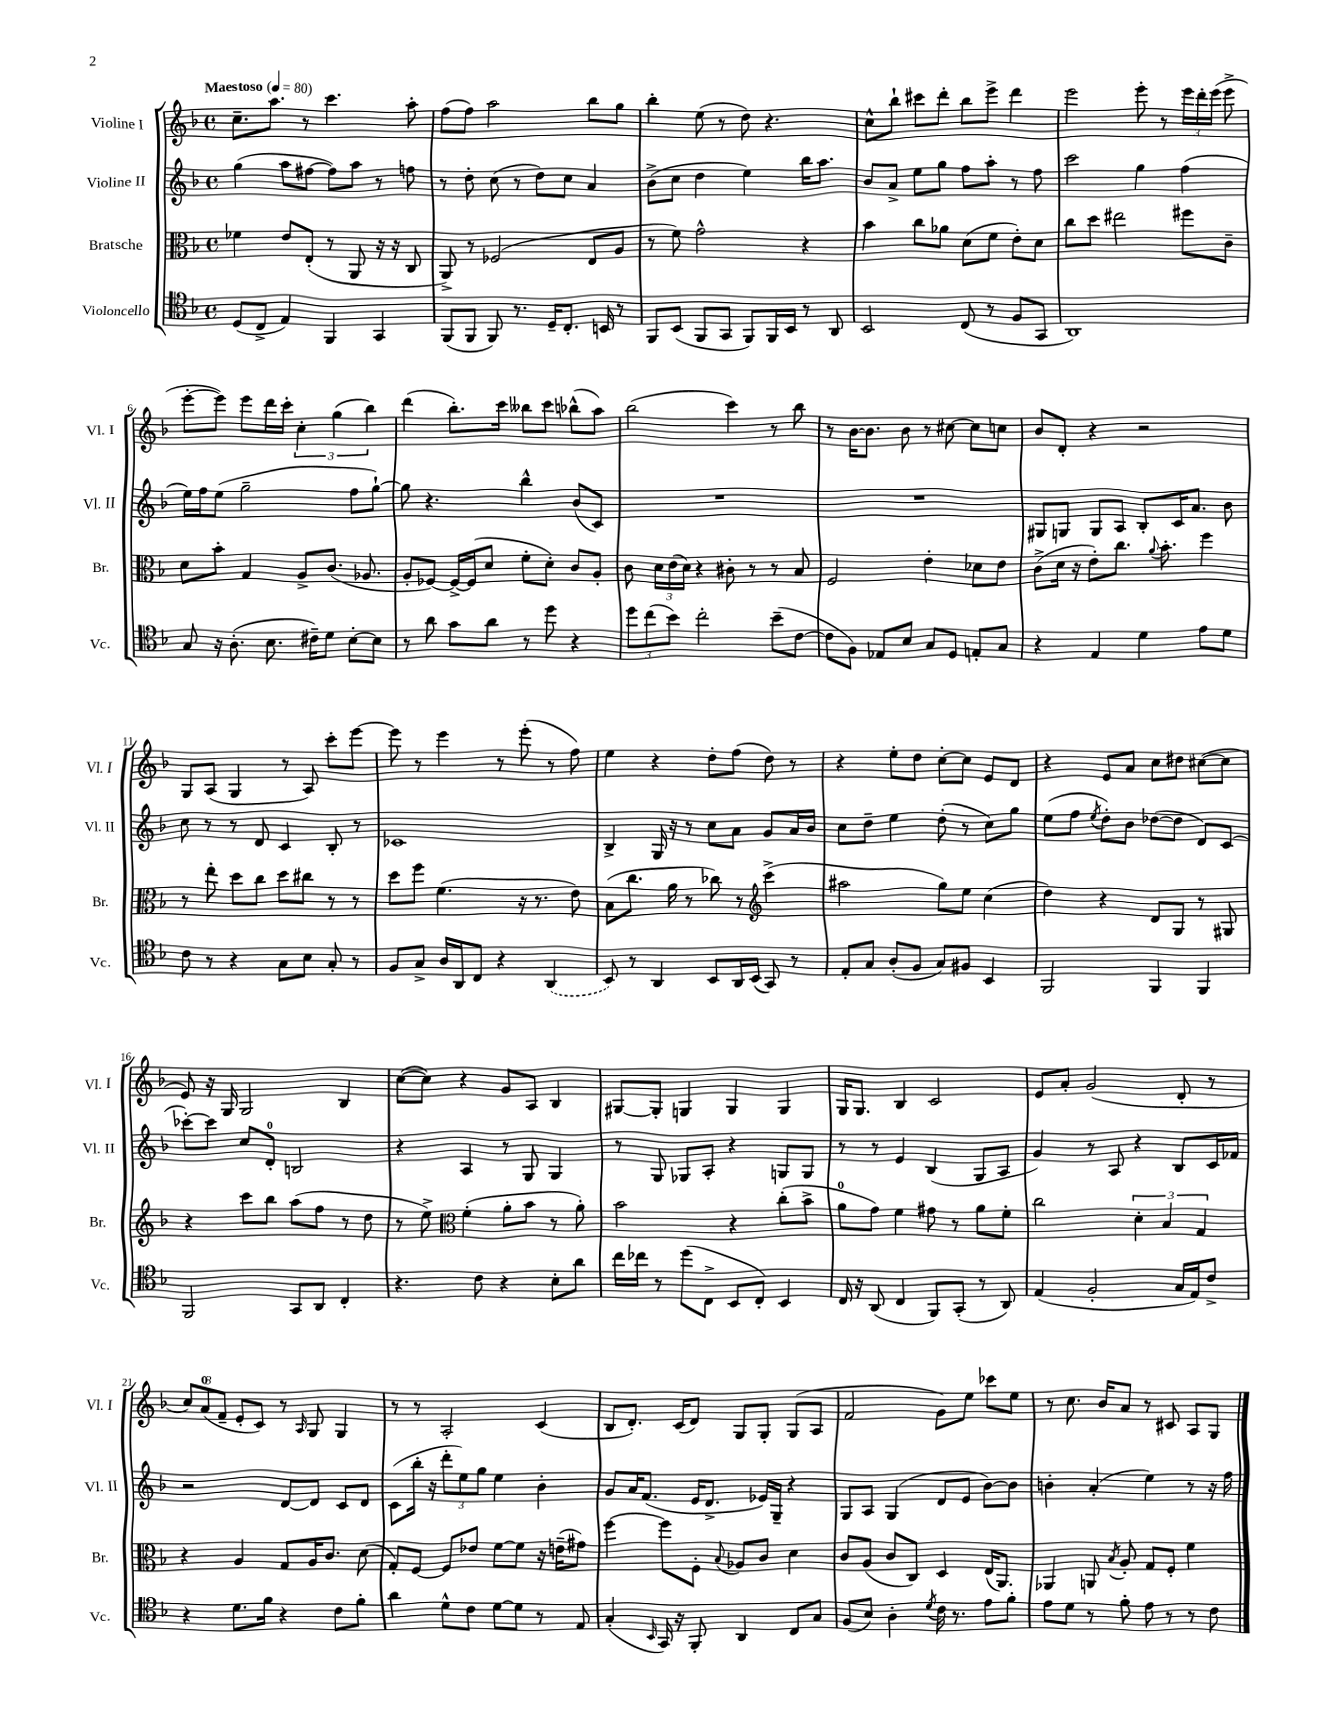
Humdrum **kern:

**kern	**kern	**kern	**kern
*part4	*part3	*part2	*part1
*staff4	*staff3	*staff2	*staff1
*I"Violoncello	*I"Bratsche	*I"Violine II	*I"Violine I
*I'Vc.	*I'Br.	*I'Vl. II	*I'Vl. I
*clefC4	*clefC3	*clefG2	*clefG2
*k[b-]	*k[b-]	*k[b-]	*k[b-]
*M4/4	*M4/4	*M4/4	*M4/4
*met(c)	*met(c)	*met(c)	*met(c)
*MM80	*MM80	*MM80	*MM80
=1	=1	=1	=1
!	!	!	!LO:TX:a:B:t=Maestoso
(8D/L	4f-X\	(4gg\	8.cc~\L
8C^/J	.	.	.
.	.	.	8.aa\J
4E/)	8e/L	8aa\L	.
.	(8E'/J	[8ff#X\J	8r
4FF/	8r	8ff#\L])	4.ccc\
.	8AA/	8aa\J	.
4GG/	16r	8r	.
.	16r	.	.
.	8C/	8ffn\	8aa'\
=2	=2	=2	=2
(8FF/L	8AA^/)	8r	(8ff\L
8FF/J	8r	8dd'\	8ff\J)
8FF/)	(2F-X/	(8cc\	2aa\
8.r	.	8r	.
.	.	8dd\L)	.
16D~/KL	.	.	.
8.C'/J	.	8cc\J	.
.	8E/L	4a/	8bb-\L
16BBn/	.	.	.
8r	8A/J	.	8gg\J
=3	=3	=3	=3
8FF/L	8r	(8b-^\L	4bb-'\
(8BB-/J	8f\)	8cc\J	.
8FF/L	2g^^\	4dd\	(8ee\
8GG/J	.	.	8r
8FF/L)	.	4ee\)	8dd\)
16FF/L	.	.	4.r
16BB-/JJ	.	.	.
8r	4r	16bb-\KL	.
.	.	8.aa\J	.
8AA/	.	.	.
=4	=4	=4	=4
2BB-/	4b-\	8b-/L	8cc^^\L
.	.	8a^/J	8bb-`\J
.	8cc\L	8ee\L	8ccc#X\L
.	8a-X\J	8gg\J	8ddd'\J
(8C/	(8d\L	8ff\L	8bb-\L
8r	8f\J	8aa'\J	8eee^\J
8F/L	8e'\L)	8r	4ddd\
8GG/J	8d\J	8ff\	.
=5	=5	=5	=5
1AA)	8cc\L	2ccc\	2eee\
.	8dd\J	.	.
.	2ee#X\	.	.
.	.	4gg\	8eee'\
.	.	.	8r
.	8ff#X\L	(4ff\	24eee\LL
.	.	.	24ddd'\
.	.	.	(24eee\JJ
.	8c~\J	.	8eee^\
!!LO:LB:g=z
=6	=6	=6	=6
8G/	8d\L	16ee\LL)	[8eee'\L
.	.	16ff\J	.
16r	8b-'\J	(8ee\J	8eee\J])
(8.A'\	.	.	.
.	4G/	2gg~\	8eee\L
8.B-\	.	.	16ddd\L
.	.	.	16ccc'\JJ
.	8A^/L	.	6cc'\
16c#X~\KL)	.	.	.
8d\J	(8.c/J	.	.
.	.	.	(6gg\
[8B-'\L	.	8ff\L	.
.	8.A-X/	.	.
.	.	.	6bb-\)
8B-\J]	.	[8gg`\J)	.
=7	=7	=7	=7
8r	8A'/L	8gg\]	(4ddd\
8a\	[8F-X/J)	4.r	.
8g\L	16F-^/LL_	.	8.bb-'\L)
.	(16F-/J]	.	.
8a\J	8d/J	.	.
.	.	.	16ccc\Jk
8r	8f'\L	4bb-^^\	8bb--X\L
8dd\	8d'\J)	.	8ccc\J
4r	8c/L	(8b-/L	(8bb-X^^\L
.	8A'/J	8c/J)	8aa\J)
=8	=8	=8	=8
12dd\L	8c\	1r	(2bb-\
(12cc\	.	.	.
.	24d\LL	.	.
12b-\J)	(24e\	.	.
.	24d\JJ)	.	.
2cc'\	4r	.	.
.	8c#X'\	.	4ccc\)
.	8r	.	.
(8b-~\L	8r	.	8r
[8c\J	8B-/	.	8bb-\
=9	=9	=9	=9
8c\L]	2F/	1r	8r
8F\J)	.	.	[16b-\KL
.	.	.	8.b-\J]
8E-X/L	.	.	.
8B-/J	.	.	8b-\
8G/L	4e'\	.	8r
8D/J	.	.	[8cc#X\
8En'/L	8d-X\L	.	8cc#\L]
8G/J	8e\J	.	8ccn\J
=10	=10	=10	=10
4r	(8c^\L	8G#X/L	8b-/L
.	16d\Jk	8Gn/J	8d'/J
.	16r	.	.
4E/	8e'\L)	8G/L	4r
.	8.cc\J	8A/J	.
4d\	.	8B-'/L	2r
.	8qqa/	.	.
.	8.b-'\	.	.
.	.	16c/K	.
.	.	8.a/J	.
8e\L	4ff\	.	.
8d\J	.	8b-\	.
!!LO:LB:g=z
=11	=11	=11	=11
8c\	8r	8cc\	8G/L
8r	8ee'\	8r	(8A/J
4r	8dd\L	8r	4G/
.	8cc\J	8d/	.
8G\L	8dd\L	4c/	8r
8B-\J	8cc#X\J	.	8A/)
8G'/	8r	8B-'/	8ccc'\L
8r	8r	8r	[8eee\J
=12	=12	=12	=12
8F/L	8dd\L	1c-X	8eee\]
8G^/J	8ff\J	.	8r
16A/LL	(4.f\	.	4eee\
16AA/J	.	.	.
8C/J	.	.	.
4r	.	.	8r
.	16r	.	(8eee'\
.	8.r	.	.
(4AA/	.	.	8r
.	8e\)	.	8ff\)
=13	=13	=13	=13
8BB-/)	(8B-\L	4B-^/	4ee\
8r	8.cc\J	.	.
4AA/	.	16G/	4r
.	16a\	16r	.
.	8r	8r	.
8BB-/L	8cc-X\)	8cc\L	8dd'\L
16AA/L	8r	8a\J	(8ff\J
(16BB-/JJ	.	.	.
*	*clefG2	*	*
8GG/)	(4ccc^\	8g/L	8dd\)
8r	.	16a/L	8r
.	.	16b-/JJ	.
=14	=14	=14	=14
8E'/L	2aa#X\	8cc\L	4r
8G/J	.	8dd~\J	.
(8A'/L	.	4ee\	8ee'\L
8F/J	.	.	8dd\J
8G/L)	8gg\L)	(8dd'\	[8cc'\L
8F#X/J	8ee\J	8r	8cc\J]
4BB-/	(4cc\	8cc\L)	8e/L
.	.	8gg\J	8d/J
=15	=15	=15	=15
2FF/	4dd\)	(8ee\L	4r
.	.	8ff\J	.
.	.	8qee/	.
.	4r	8dd'\L)	8e/L
.	.	8b-\J	8a/J
4FF/	8d/L	([8dd-X\L	8cc\L
.	8G/J	8dd-\J]	8dd#X\J
4FF/	8r	8d/L)	([8cc#X\L
.	8G#X/	(8c/J	8cc#\J]
!!LO:LB:g=z
=16	=16	=16	=16
2FF/	4r	[8ccc-X'\L)	8e/)
.	.	8ccc-\J]	16r
.	.	.	16G/
.	8ccc\L	8cc/L	2G/
.	8bb-\J	8d'/J	.
8GG/L	(8aa\L	2Bn/	.
8AA/J	8ff\J	.	.
4C'/	8r	.	4B-/
.	8dd\	.	.
=17	=17	=17	=17
4.r	8r	4r	([8cc\L
.	8ee^\)	.	8cc\J])
*	*clefC3	*	*
.	(4f'\	4A/	4r
8c\	.	.	.
4r	8a'\L	8r	8g/L
.	8b-\J	8G/	8A/J
8B-'\L	8r	4G/	4B-/
8a\J	8a'\)	.	.
=18	=18	=18	=18
16cc\LL	2b-\	8r	[8G#X/L
16cc-X\JJ	.	.	.
8r	.	8G/	8G#'/J]
(8dd\L	.	8G-X/L	4Gn/
8C^\J	.	8A'/J	.
8BB-/L	4r	4r	4G/
8C'/J)	.	.	.
4BB-/	(8cc'\L	8Gn/L	4G/
.	8b-^\J	8G/J	.
=19	=19	=19	=19
16C/	8a\L	8r	16G/KL
16r	.	.	8.G/J
(8AA/	8g\J)	8r	.
4C/	4f\	4e/	4B-/
8FF/L)	8g#X\	(4B-/	2c/
(8GG'/J	8r	.	.
8r	8a\L	8G/L	.
8AA/)	8f'\J	8A/J	.
=20	=20	=20	=20
(4E/	2cc\	4g/)	8e/L
.	.	.	8a'/J
2F'/	.	8r	(2g/
.	.	8A/	.
.	6d'\	4r	.
.	6B-/	.	.
16G/LL	.	8B-/L	8d'/
16E/J)	.	.	.
.	6G/	.	.
8c^/J	.	16c/L	8r
.	.	16f-X/JJ	.
!!LO:LB:g=z
=21	=21	=21	=21
4r	4r	2r	12cc/L)
.	.	.	(12a/
.	.	.	12f~/J
8.d\L	4A/	.	8e'/L
.	.	.	8c/J)
16f\Jk	.	.	.
4r	8G/L	[8d/L	8r
.	.	.	16qqA/
.	16A/K	8d/J]	8G/
.	8.c/J	.	.
8c\L	.	8c/L	4G/
8f'\J	(8d\	8d/J	.
=22	=22	=22	=22
4a\	8G'/L)	(8c\L	8r
.	[8F/J	16bb-'\Jk	8r
.	.	16r	.
8d^^\L	8F/L]	12ddd'\L	2A'/
.	.	12ee\)	.
8c\J	8e-X/J	.	.
.	.	12gg\J	.
[8d\L	[8f\L	4ee\	.
8d\J]	8f\J]	.	.
8r	16r	4b-'\	(4c/
.	(16en~\KL	.	.
8E/	8g#X\J)	.	.
=23	=23	=23	=23
(4G'/	[4ff\	8g/L	8B-/L
.	.	16a/K	8.d'/J)
.	.	(8.f/J	.
16qqBB-/	.	.	.
16GG/)	8ff\L]	.	.
16r	.	.	(16c/KL
8FF'/	8F'\J	16e/KL	8d/J)
.	.	8.d^/J	.
.	8qqB-/	.	.
4AA/	8A-X/L	.	8G/L
.	8c/J	16e-X/LL)	8G'/J
.	.	16G~/JJ	.
8C/L	4d\	4r	(8G/L
8G/J	.	.	8A/J
=24	=24	=24	=24
(8F/L	8c/L	8G/L	2f/
8B-/J)	(8A/J	8A/J	.
4A'\	8c/L	(4G/	.
.	8C/J)	.	.
8qd/	.	.	.
16c\	4D/	8d/L	8g\L)
8.r	.	.	.
.	.	8e/J	8ee\J
8e\L	(16E/KL	[8b-\L)	8ccc-X\L
.	8.AA/J)	.	.
8f'\J	.	8b-\J]	8ee\J
=25	=25	=25	=25
8e\L	4AA-X/	4bn'\	8r
8d\J	.	.	8.cc\
8r	8AAn/	(4a'/	.
.	.	.	16b-/KL
.	8qB-/	.	.
8f'\	8A'/	.	8a/J
8e\	8G/L	4ee\)	8r
8r	8F'/J	.	8c#X/
8r	4f\	8r	8A/L
8c\	.	16r	8G/J
.	.	16ff\	.
==	==	==	==
*-	*-	*-	*-
